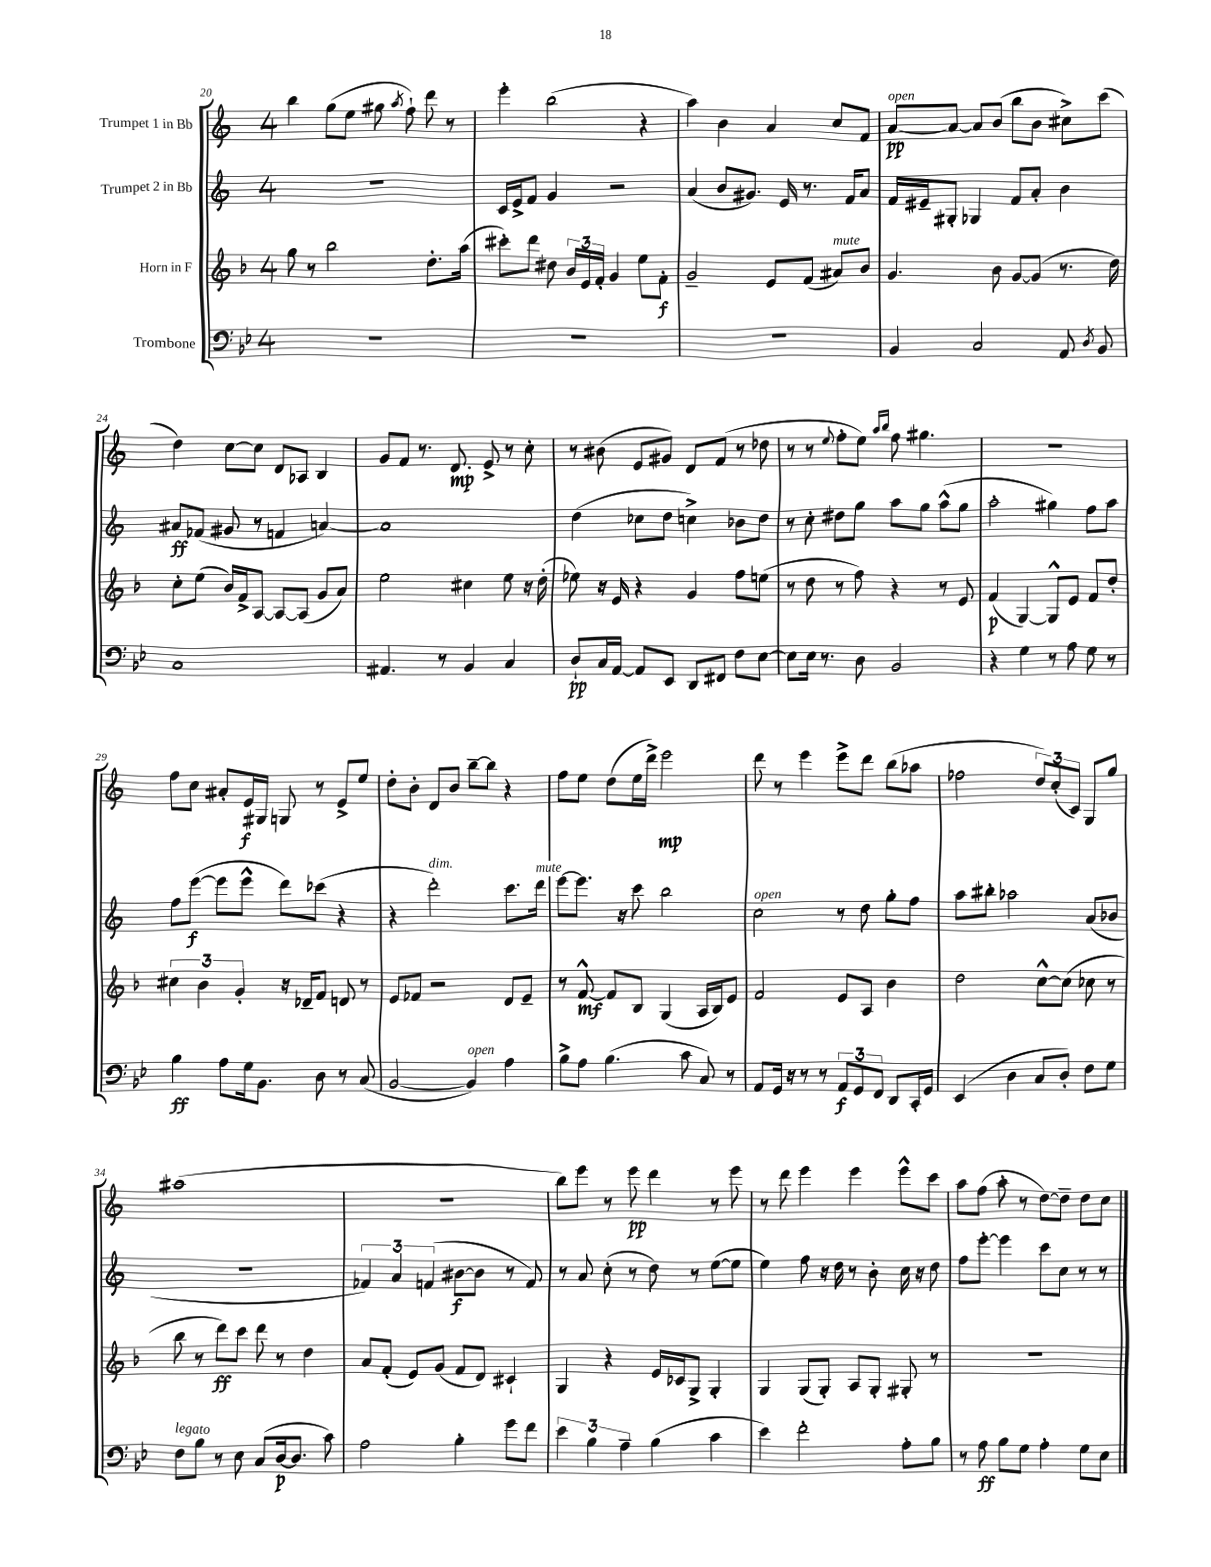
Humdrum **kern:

**kern	**kern	**kern	**kern
*staff4	*staff3	*staff2	*staff1
*clefF4	*clefG2	*clefG2	*clefG2
*k[b-e-]	*k[b-]	*k[]	*k[]
*M4/4	*M4/4	*M4/4	*M4/4
1r	8gg	1r	4bb
.	8r	.	.
.	2bb-	.	(8gg
.	.	.	8ee
.	.	.	8gg#
.	.	.	8qaa
.	.	.	8ff`)
.	8.dd'	.	8ddd
.	.	.	8r
.	(16aa	.	.
=	=	=	=
1r	8ccc#')	16c	4eee'
.	.	16e^	.
.	8ddd	8f	.
.	8dd#	4g	(2bb
.	24b-	.	.
.	24e	.	.
.	24f'	.	.
.	4g	2r	.
.	8ee	.	4r
.	8f'	.	.
=	=	=	=
1r	2g~	(4a	4aa)
.	.	8b	4b
.	.	8.g#)	.
.	8e	.	4a
.	.	16e	.
.	(8f	8.r	.
.	8a#)	.	8cc
.	.	16f	.
.	8b-	8a	8f
=	=	=	=
4BB-	4.g	16f	[8a
.	.	16e#~	.
.	.	8G#'	8a_
2C	.	4G-	8a]
.	8b-	.	(8b
.	[8g	8f	8bb
.	(8g]	8a'	8b
8AA	8.r	4b	8cc#^)
8qD	.	.	.
8BB-	.	.	(8ccc
.	16dd)	.	.
=	=	=	=
1C	8cc'	8a#	4dd)
.	(8ee	(8f-	.
.	16b-)	8g#	[8cc
.	16f^	.	.
.	[8A	8r	8cc]
.	8A_	4f	8d
.	(8A]	.	8A-
.	8g	[4a)	4B
.	8a)	.	.
=	=	=	=
4.AA#	2ee	1a]	8g
.	.	.	8f
.	.	.	8.r
8r	.	.	.
.	.	.	8.d
4BB-	4cc#	.	.
.	.	.	8e^
4C	8ee	.	8r
.	16r	.	8cc'
.	(16dd'	.	.
=	=	=	=
8D`	8ee-)	(4dd	8r
16C	16r	.	(8b#
[16AA	16e	.	.
8AA]	4r	8cc-	8e
8EE-	.	8dd	8g#)
8DD	4g	4cc^)	8d
8FF#	.	.	(8f
8F	8ff	8b-	8r
[8E-	(8ee	8dd	8dd-
=	=	=	=
8E-]	8r	8r	8r
16E-	8dd	8cc'	8r
8.r	.	.	.
.	.	.	8qqee
.	8r	8dd#	8ff'
8D	8ff)	8gg	8ee)
.	.	.	16qqaa
.	.	.	16qqbb
2BB-	4r	8aa	8ff
.	.	8gg	4.gg#
.	8r	(8aa^^	.
.	8e	8gg	.
=	=	=	=
4r	(4f	2aa'	1r
4G	[4G)	.	.
8r	8G^^]	4gg#)	.
8A	8e	.	.
8G	8f	8ff	.
8r	8dd'	8aa	.
=	=	=	=
4B-	6cc#	8ff	8ff
.	.	([8eee	8cc
.	6b-	.	.
8A	.	8eee]	8a#'
.	6g'	.	.
16G	.	8eee^^	16e
8.BB-	.	.	16G#
.	16r	8ddd)	8G
.	16d-~	.	.
8D	8f	(8ccc-	8r
8r	8d	4r	8e^
(8C	8r	.	8ee
=	=	=	=
[2BB-	8e	4r	8dd'
.	8f-	.	8b'
.	2r	2ddd')	8d
.	.	.	8b
4BB-])	.	.	[8bb~
.	.	.	8bb]
4A	8d	8.ccc	4r
.	8e~	.	.
.	.	16ddd	.
=	=	=	=
8B-^	8r	[8eee	8ff
8A	[8f^^	8.eee]	8ee
(4.B-	8f]	.	(8dd
.	.	16r	.
.	8B-	8ccc	16ee
.	.	.	16ddd^)
.	(4G	2bb	2eee
8c	.	.	.
8C)	16A	.	.
.	16B-)	.	.
8r	8e	.	.
=	=	=	=
8AA	2f	2cc	8ddd
16GG	.	.	8r
16r	.	.	.
8r	.	.	4eee
8r	.	.	.
12AA	8e	8r	8eee^
12GG	.	.	.
.	8A	8dd	8ddd
12FF	.	.	.
8DD	4b-	8gg'	(8bb
16CC'	.	8ff	8aa-
16GG	.	.	.
=	=	=	=
(4EE-	2dd	8aa	2ff-
.	.	8bb#'	.
4D	.	2aa-	.
8C	[8cc^^	.	12dd)
.	.	.	(12cc'
8D')	(8cc]	.	.
.	.	.	12c)
8F	8cc-	(8a	8G
8G	8r	8b-	8gg
=	=	=	=
8F	8bb-	1r	(1aa#
8B-	8r	.	.
8r	8ddd)	.	.
8E-	8ccc	.	.
(8C	8ddd	.	.
[16D	8r	.	.
8.D]	.	.	.
.	4dd	.	.
8c)	.	.	.
=	=	=	=
2A	8a	6f-)	1r
.	(8f'	.	.
.	.	6a	.
.	8e)	.	.
.	.	(6f	.
.	(8g	.	.
4B-'	8f	[8b#	.
.	8d)	8b#]	.
8g	4c#`	8r	.
8f	.	8f)	.
=	=	=	=
6e-	4G	8r	8bb)
.	.	8a	8eee
6B-	.	.	.
.	4r	(8cc'	8r
6A~	.	.	.
.	.	8r	8eee
(4B-	16e	8dd)	4ddd
.	16c-	.	.
.	8G^	8r	.
4c	4G'	([8ee	8r
.	.	8ee]	8eee
=	=	=	=
4e-)	4G	4ee)	8r
.	.	.	8ddd
2f'	(8G	8ff	4eee
.	8G')	16r	.
.	.	16dd	.
.	8A	8r	4eee
.	8G'	8b'	.
8A'	8G#'	16cc	8eee^^
.	.	16r	.
8B-	8r	8dd	8ccc
=	=	=	=
8r	1r	8ff	8aa
8A	.	[8eee'	(8ff
8B-	.	4eee]	8aa'
8G	.	.	8r
4A'	.	8ccc	[8dd)
.	.	8cc	8dd~]
8G	.	8r	8dd
8E-	.	8r	8cc
==	==	==	==
*-	*-	*-	*-
